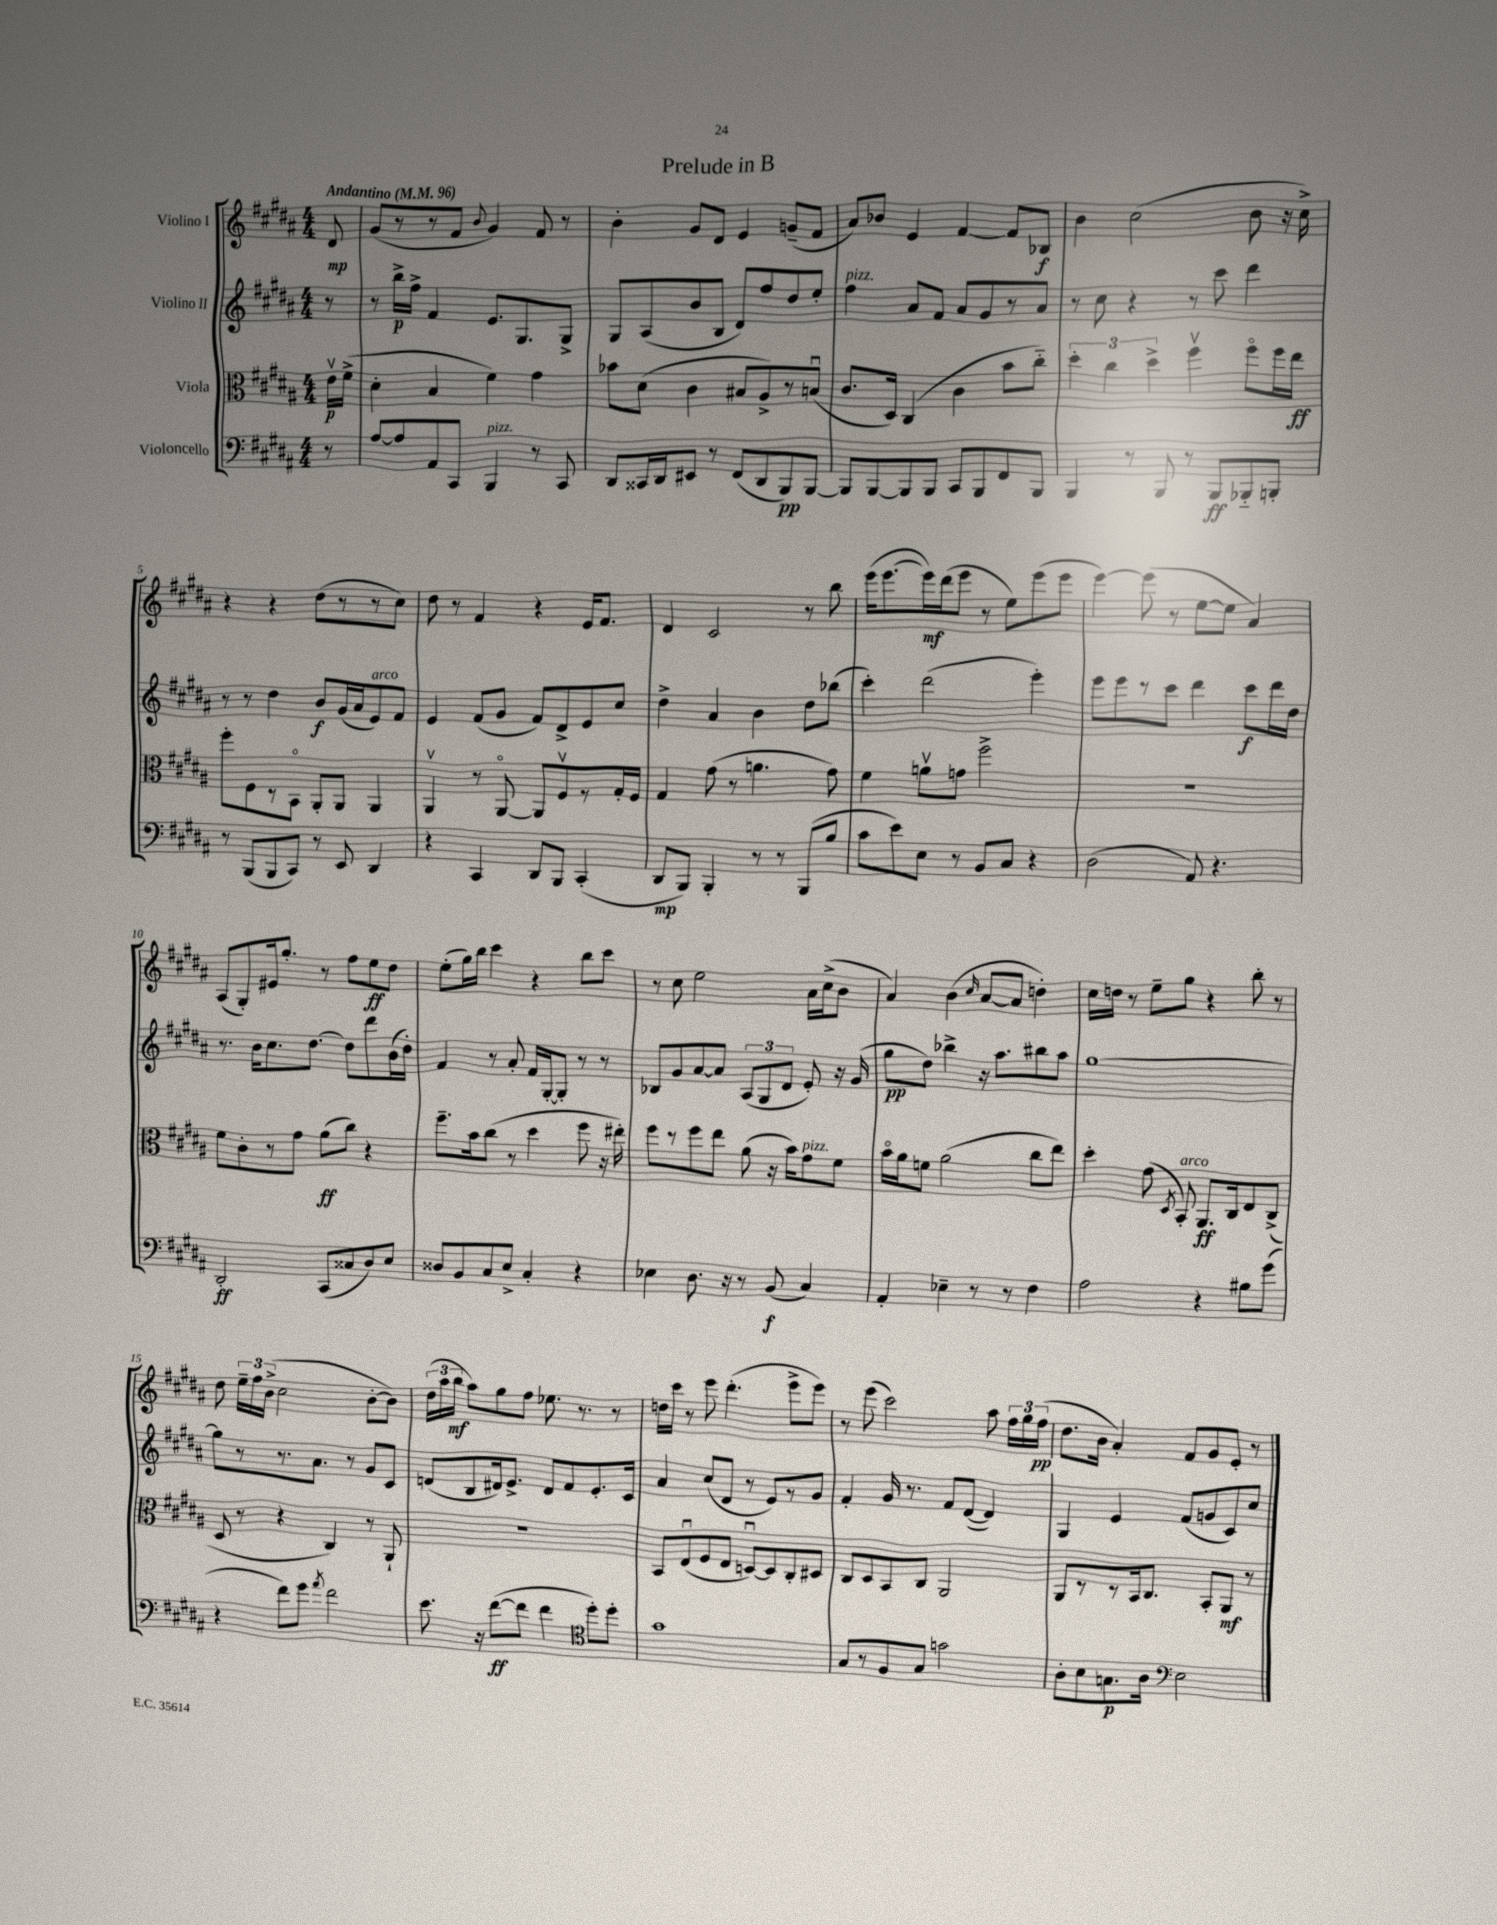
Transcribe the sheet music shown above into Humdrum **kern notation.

**kern	**kern	**kern	**kern
*staff4	*staff3	*staff2	*staff1
*clefF4	*clefC3	*clefG2	*clefG2
*k[f#c#g#d#a#]	*k[f#c#g#d#a#]	*k[f#c#g#d#a#]	*k[f#c#g#d#a#]
*M4/4	*M4/4	*M4/4	*M4/4
*MM96	*MM96	*MM96	*MM96
8r	16ev	8r	8d#
.	(16f#^	.	.
=	=	=	=
[8A#	4d#'	8r	(8g#
8A#]	.	16bb^	8r
.	.	16ff#^	.
8AA#	4B	4f#	8r
8CC#	.	.	8f#
.	.	.	8qqb
4BBB	4f#)	8.e	4g#)
.	.	8.G#	.
8r	4g#	.	8f#
8CC#	.	8G#^	8r
=	=	=	=
8DD#	8b-	8G#	4b'
16CC##	(8d#	(8A#	.
16DD#	.	.	.
8EE#	4c#	8b	8g#
8r	.	8B	8d#
(8FF#	8B#	8d#)	4e
8DD#	8A#^)	8ff#	.
8BBB)	8r	8dd#	(8g~
[8BBB	(8Bu	8ee'	8f#
=	=	=	=
8BBB]	8.c#	4ff#	8a#)
[8BBB	.	.	8b-
.	16D#)	.	.
8BBB]	(4C#	8a#	4e
8BBB	.	8f#	.
8CC#	4c#	8a#	[4f#
8BBB	.	8g#	.
8FF#	8b	8r	8f#]
8BBB	8cc#'~)	8a#	8B-
=	=	=	=
4BBB	6dd#'	8r	4b
.	.	8cc#	.
.	6cc#	.	.
8r	.	4r	(2cc#
.	6dd#^	.	.
8BBB	.	.	.
8r	4ff#v	8r	.
8BBB	.	8ccc#	.
8BBB-'~	8ff#o	4ddd#	8b
8BBB'	16ff#	.	16r
.	16ee	.	16cc#^)
=	=	=	=
8r	8ff#'	8r	4r
(8BBB	8F#	8r	.
8BBB	8r	4dd#	4r
8CC#)	8BBo	.	.
8r	8AA#'	8b	(8dd#
8EE	8AA#	(16g#	8r
.	.	16a#	.
4DD#	4AA#	8e)	8r
.	.	8f#	8cc#)
=	=	=	=
4r	4AA#v	4e	8dd#
.	.	.	8r
4CC#	8r	(8f#	4f#
.	[8AA#o	8g#	.
8DD#	8AA#]	8f#)	4r
8BBB	8F#v	8d#^	.
(4CC#'	8r	8e	16e
.	.	.	8.f#
.	16G#'	8cc#	.
.	16F#	.	.
=	=	=	=
8DD#	4G#	4dd#^	4d#
8BBB)	.	.	.
4BBB'	(8g#	4a#	2c#
.	8r	.	.
8r	4.a	4b	.
8r	.	.	.
(8BBB	.	8dd#	8r
8B	8g#)	(8bb-	8bb
=	=	=	=
8c#	4f#	4ccc#')	(16eee
.	.	.	[8.eee
8e)	.	.	.
8E	8av	(2ddd#	16eee])
.	.	.	(16ddd#
8r	8g	.	8eee
8BB	2ff#^	.	8r
8C#	.	.	8ee)
4r	.	4eee')	(8eee
.	.	.	8eee
=	=	=	=
(2D#	1r	8eee	[4eee)
.	.	8eee	.
.	.	8r	(8eee]
.	.	8ccc#	8r
8AA#)	.	4ddd#	[8ee
4.r	.	.	8ee]
.	.	8ccc#	4a#)
.	.	16ddd#	.
.	.	16dd#	.
=	=	=	=
2DD#'	8f#	8.r	(8A#
.	8c#'	.	8G#')
.	.	16b	.
.	8r	8.cc#	16e#
.	.	.	8.gg#'
.	8g#	.	.
.	.	[8.dd#	.
(8CC#	(8a#	.	8r
8C##	8cc#)	8dd#]	8ff#
8D#)	4r	8ddd#	8ee
8E	.	(16b	8dd#
.	.	16dd#')	.
=	=	=	=
8D##	8.ff#~	4f#	(8ee'
8BB	.	.	16gg#)
.	16b	.	16bb
8C#	(8cc#	8r	4ccc#
8E^	8r	8a#'	.
4C#'	4dd#	16f#	4r
.	.	[16G#'	.
.	.	8G#']	.
4r	8ff#	8r	8bb
.	16r	8r	8ccc#
.	16ee#')	.	.
=	=	=	=
4E-	8ff#	8B-	8r
.	8r	8g#	8cc#
8.D#	8ff#	[8a#	2ee
.	8ee	8a#]	.
16r	.	.	.
8r	(8a#	(12A#	.
.	.	12G#	.
(8BB	16r	.	.
.	.	12d#	.
.	16b)	.	.
4C#)	8g#	8e')	16a#
.	.	.	(16cc#^
.	8f#	16r	8b
.	.	(16g#	.
=	=	=	=
4AA#'	16bo	8gg#	4a#)
.	16a#	.	.
.	8f	8dd#)	.
4E-~	(2a#	4bb-^	(4b
.	.	.	16qqcc#
8r	.	16r	[8a#
.	.	8.aa#	.
8r	.	.	8a#]
4F#	8cc#	8bb#	4dd')
.	8ee)	8aa#	.
=	=	=	=
2A#	4dd#'	[1gg#	16cc#
.	.	.	16dd
.	.	.	8r
.	(8g#	.	8ee~
.	8qD#	.	.
.	8BB')	.	8gg#
4r	8.AA#	.	4r
.	16C#	.	.
8B#	8E	.	8bb'
(8g#	(8C#^	.	8r
=	=	=	=
4r	8D#	8gg#]	8dd#
.	8r	8r	24ee~
.	.	.	24ff#
.	.	.	(24b^
8f#)	4r	8.r	2cc#
8g#	.	.	.
.	.	8.a#	.
8qa#	.	.	.
2f#	4C#)	.	.
.	.	8r	.
.	8r	8g#	[8b'
.	8AA#`	8c#	8b])
=	=	=	=
8.e	1r	(8d	(24dd#
.	.	.	24aa#
.	.	.	24bb
.	.	8B	8aa#)
16r	.	.	.
([8f#	.	16d#)	8gg#
.	.	8.e^	.
8f#]	.	.	8ff#
4f#	.	8d#	8.ee-
.	.	8f#	.
.	.	.	8.r
*clefC4	*	*	*
8dd#')	.	8.e'	.
8dd#'	.	.	8r
.	.	16c#	.
=	=	=	=
1g#	8BB	4a#	16dd
.	.	.	16ccc#
.	(8Eu	.	8r
.	8F#	(8cc#	8eee
.	8E	8d#	(4.ddd#'
.	[8Du)	8r	.
.	8D]	8e)	.
.	8C#'	8r	8eee^
.	8D#	8g#	8eee)
=	=	=	=
8G#	8C#	4f#'	8r
8r	8D#	.	(8eee
8F#	8BB	16g#	2ccc#)
.	.	8.r	.
8G#	8C#	.	.
2g	2AA#	8f#	.
.	.	([8d#	.
.	.	4d#])	8aa#
.	.	.	24ff#
.	.	.	24gg#
.	.	.	(24ff#
=	=	=	=
8A#'	8AA#	4G#	8.dd#
8B	8r	.	.
.	.	.	16b
8.G	8r	4e	4a#')
.	16BB	.	.
16A#	8.C#	.	.
*clefF4	*	*	*
2E	.	(8f#	8f#
.	8BB'	8g	8g#
.	8AA#	8c#)	8e'
.	8r	8cc#	8r
==	==	==	==
*-	*-	*-	*-
